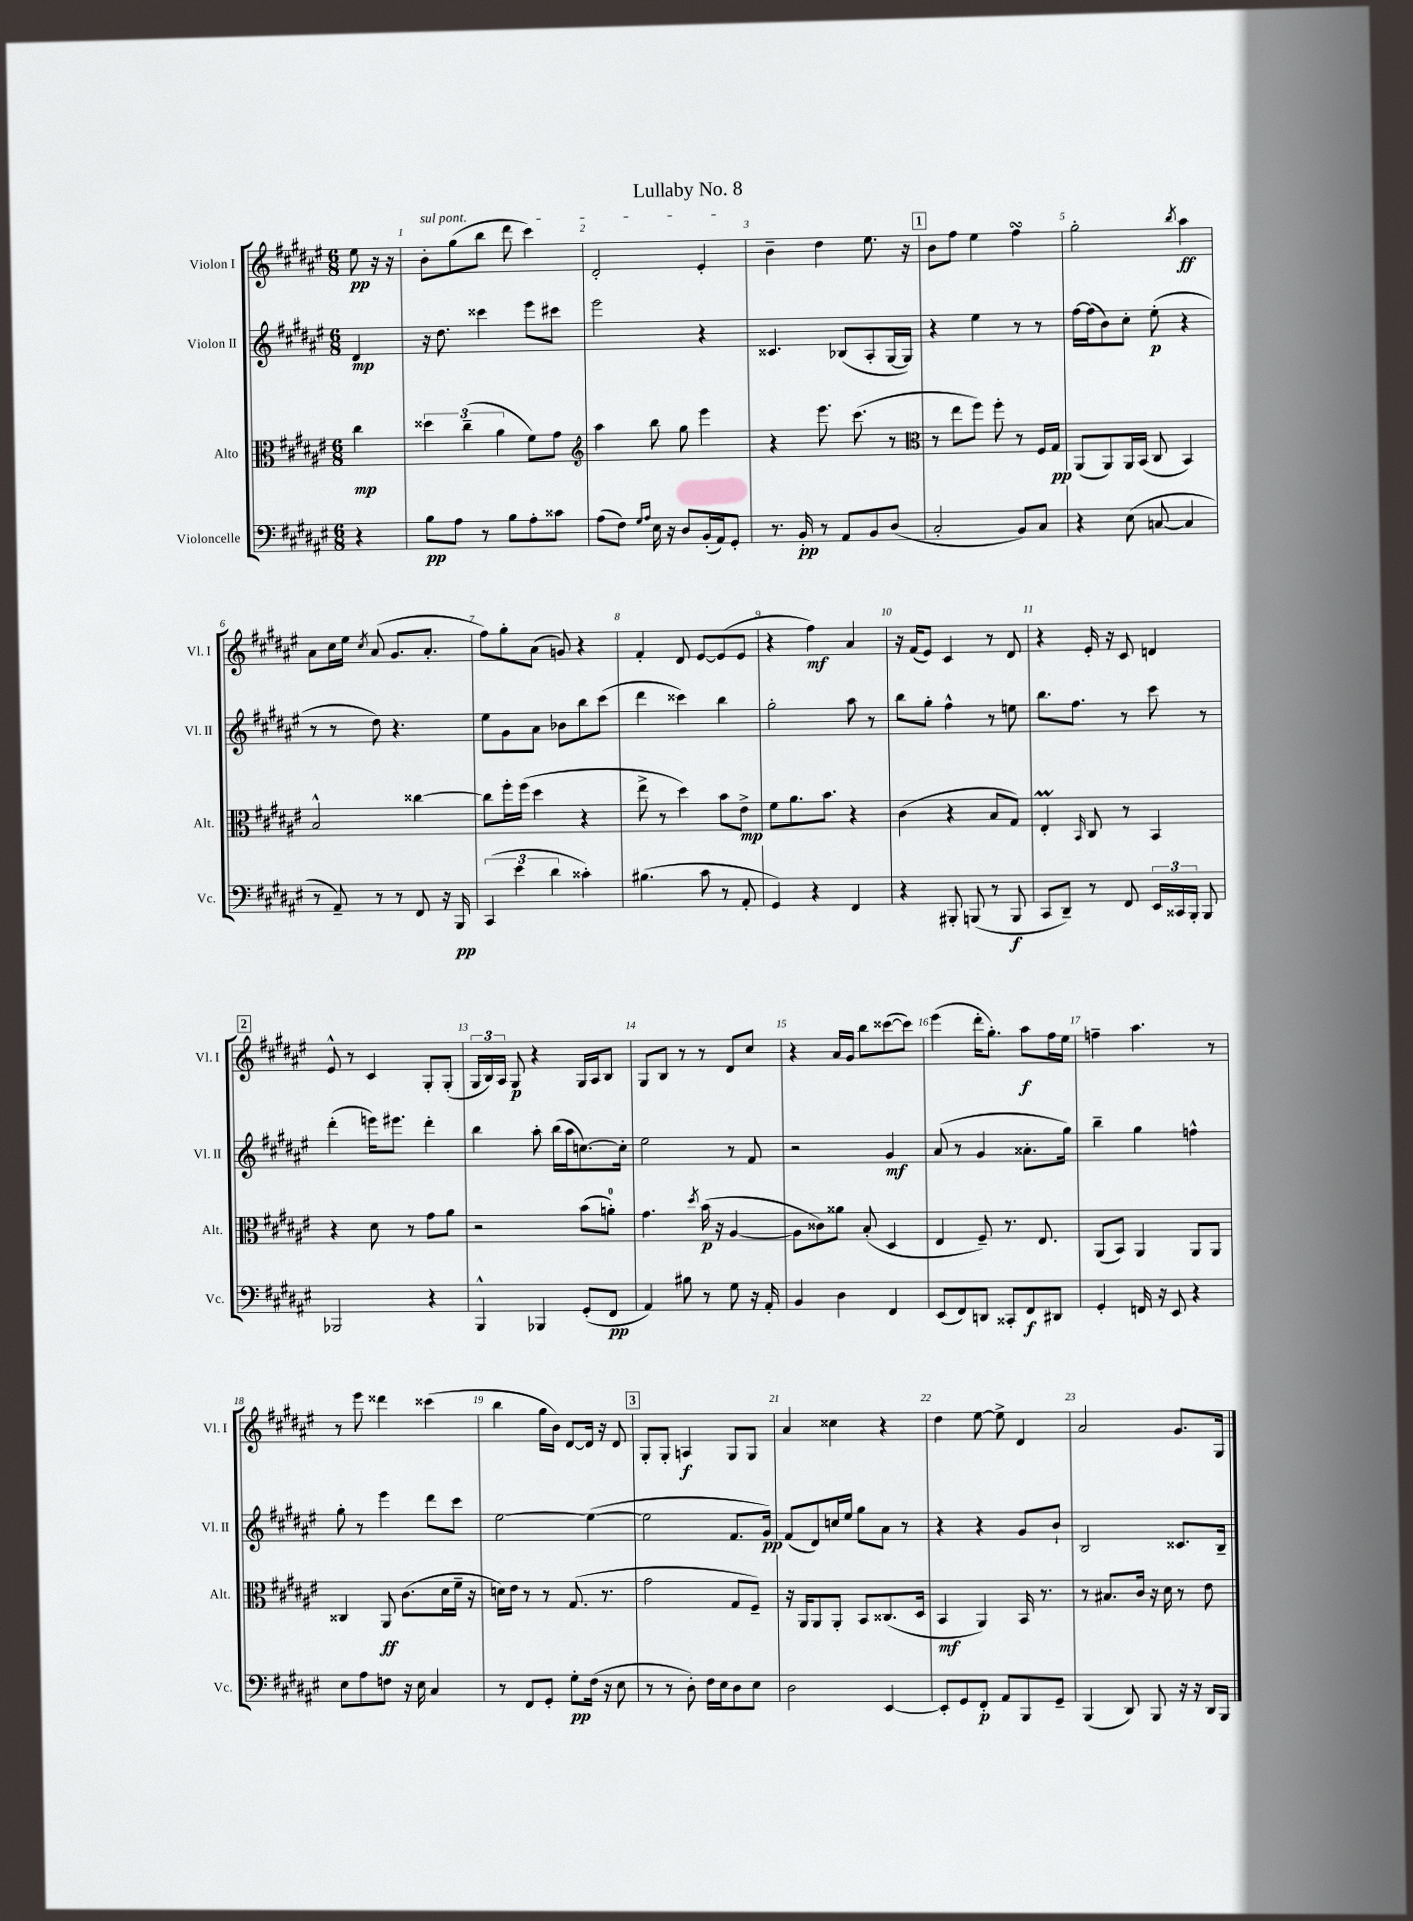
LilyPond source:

\header { title = "Lullaby No. 8" }
<<
\new StaffGroup <<
\new Staff = "s0" \with { instrumentName = "Violon I" shortInstrumentName = "Vl. I" } {
    \clef treble \key fis \major \numericTimeSignature \time 6/8 \partial 4
    \autoBeamOff eis''8\pp r16 r16 |
    \once \override TextSpanner.bound-details.left.text = \markup { \italic "sul pont." } b'8[-.\startTextSpan gis''8( b''8] dis'''8 cis'''4) |
    dis'2-. eis'4-.\stopTextSpan |
    b'4-- dis''4 eis''8. r16 |
    \mark \markup { \box "1" } b'8[ fis''8] eis''4 fis''4\turn |
    gis''2-. \acciaccatura { b''8 } ais''4\ff |
    ais'8[ cis''16 eis''16] \acciaccatura { cis''8 } ais'8( gis'8.[ ais'8.]-. |
    fis''8[) gis''8-. ais'8]( g'8) r4 |
    fis'4-. dis'8 eis'8[~ eis'8( eis'8] |
    r4 fis''4\mf) ais'4 |
    r16 fis'16[( eis'8]) cis'4 r8 dis'8 |
    r4 eis'16-. r16 cis'8 d'4 |
    \mark \markup { \box "2" } eis'8-^ r8 cis'4 gis8[-. gis8]-.( |
    \tuplet 3/2 { gis16[ b16) ais16] } gis8\p r4 gis16[ ais16 b8] |
    gis8[ b8] r8 r8 dis'8[ cis''8] |
    r4 ais'16[ gis'16] b''8[ cisis'''8~( cisis'''8]) |
    eis'''4( dis'''16[-. gis''8.]-.) ais''8[\f fis''16 eis''16] |
    f''4-- ais''4. r8 |
    r8 eis'''8 disis'''4 cisis'''4( |
    b''4 gis''16[ b'16]) dis'8[~ dis'16] r16 dis'8 |
    \mark \markup { \box "3" } gis8[-. gis8]-. a4\f gis8[ gis8] |
    ais'4 cisis''4 r4 |
    dis''4 eis''8~ eis''8-> dis'4 |
    ais'2 gis'8.[ gis16] \bar "|." |
}
\new Staff = "s1" \with { instrumentName = "Violon II" shortInstrumentName = "Vl. II" } {
    \clef treble \key fis \major \numericTimeSignature \time 6/8 \partial 4
    \autoBeamOff dis'4\mp |
    r16 dis''8. cisis'''4 eis'''8[ cis'''8] |
    eis'''2 r4 |
    cisis'4. bes8[( ais8-. gis16~ gis16]) |
    \mark \markup { \box "1" } r4 eis''4 r8 r8 |
    fis''16[~ fis''16( b'8) cis''8]-. eis''8-.\p( r4 |
    r8 r8 dis''8) r4. |
    eis''8[ gis'8 ais'8] bes'8[ b''8 cis'''8]( |
    dis'''4 cisis'''4) b''4 |
    gis''2-. ais''8 r8 |
    b''8[ gis''8]-. fis''4-^ r8 e''8 |
    b''8.[ fis''8.] r8 cis'''8 r8 |
    \mark \markup { \box "2" } dis'''4-.( e'''16[) eis'''8.] dis'''4-. |
    b''4 ais''8-. b''16[( ais''16 c''8.~) c''16]-. |
    eis''2 r8 fis'8 |
    r2 gis'4\mf |
    ais'8( r8 gis'4 aisis'8.[-. gis''16]) |
    b''4-- gis''4 f''4-^ |
    gis''8-. r8 eis'''4 dis'''8[ cis'''8] |
    eis''2~ eis''4~( |
    \mark \markup { \box "3" } eis''2 fis'8.[ gis'16]\pp) |
    fis'8[( dis'8) c''16 eis''16] gis''8[ ais'8] r8 |
    r4 r4 gis'8[ b'8]-! |
    b2 cisis'8.[ b16]-- \bar "|." |
}
\new Staff = "s2" \with { instrumentName = "Alto" shortInstrumentName = "Alt." } {
    \clef alto \key fis \major \numericTimeSignature \time 6/8 \partial 4
    \autoBeamOff cis''4\mp |
    \tuplet 3/2 { disis''4 cis''4--( ais'4 } fis'8[) gis'8] |
    \clef treble ais''4 b''8 gis''8 eis'''4 |
    r4 eis'''8. cis'''8.( r8 |
    \mark \markup { \box "1" } \clef alto r8 eis''8[ fis''8]) fis''8-. r8 fis16[ gis16]\pp |
    ais,8[( ais,8) ais,16 b,16]( cis8 b,4) |
    b2-^ cisis''4~ |
    cisis''8[ fis''16-. fis''16]( dis''4 r4 |
    eis''8-> r8 dis''4) b'8[ eis'8]->\mp |
    fis'8[ ais'8. b'8.] r4 |
    cis'4( r4 b8[ gis8]) |
    eis4-.\prall \grace { b,16 } cis8 r8 b,4 |
    \mark \markup { \box "2" } r4 dis'8 r8 gis'8[ ais'8] |
    r2 b'8[( a'8]-0-.) |
    gis'4. \acciaccatura { dis''8 } b'16\p( r16 ais4~ |
    ais8[ cisis'8) aisis'8] b8-.( dis4 |
    eis4 fis8--) r8. eis8. |
    ais,8[( b,8]) ais,4 ais,8[ ais,8] |
    cisis4 ais,8\ff cis'8.[( dis'16 fis'16]-- r16 |
    d'16[) eis'16] r8 r8 gis8.( r8. |
    \mark \markup { \box "3" } gis'2 gis8[ fis8]--) |
    r16 ais,16[ ais,8 ais,8]-. b,8[ cisis8.( dis16] |
    b,4\mf ais,4) b,16 r8. |
    r8 bis8.[ cis'16] r16 dis'16 r8 eis'8 \bar "|." |
}
\new Staff = "s3" \with { instrumentName = "Violoncelle" shortInstrumentName = "Vc." } {
    \clef bass \key fis \major \numericTimeSignature \time 6/8 \partial 4
    \autoBeamOff r4 |
    b8[\pp ais8] r8 b8[ ais8-. cisis'8] |
    ais8[( fis8]) \grace { gis16[ ais16] } eis16 r16 dis8[ b,16-.( ais,16) gis,8]-. |
    r8. b,16-.\pp r8 ais,8[ b,8 dis8]( |
    \mark \markup { \box "1" } cis2-. b,8[) cis8] |
    r4 eis8( c8~ c4 |
    r8 ais,8--) r8 r8 fis,8 r16 b,,16\pp |
    \tuplet 3/2 { cis,4( eis'4 dis'4 } cisis'4-.) |
    bis4.( cis'8 r8 ais,8-. |
    gis,4) r4 fis,4 |
    r4 bis,,8-. b,,8( r8 b,,8\f |
    cis,8[ dis,8]--) r8 fis,8 \tuplet 3/2 { eis,16[ cisis,16 b,,16]-. } b,,8 |
    \mark \markup { \box "2" } bes,,2 r4 |
    b,,4-^ bes,,4 gis,8[-.( fis,8]\pp |
    ais,4) bis8 r8 gis8 r16 ais,16-. |
    b,4 dis4 fis,4 |
    eis,8[( fis,8) d,8] cisis,8[-. fis,8\f dis,8] |
    gis,4-. f,16 r16 eis,8 r4 |
    eis8[ ais8 f8] r16 eis16 cis4 |
    r8 fis,8[ gis,8]-. gis8[-.\pp fis16]( r16 eis8 |
    \mark \markup { \box "3" } r8 r8 dis8-.) fis16[ eis16 dis8 eis8] |
    dis2 eis,4~ |
    eis,8[-. gis,8 fis,8]-.\p ais,8[ b,,8 gis,8]-- |
    b,,4( dis,8) b,,8 r16 r16 dis,16[ b,,16] \bar "|." |
}
>>
>>
\layout { \context { \Score \override BarNumber.break-visibility = ##(#f #t #t) barNumberVisibility = #all-bar-numbers-visible } }
